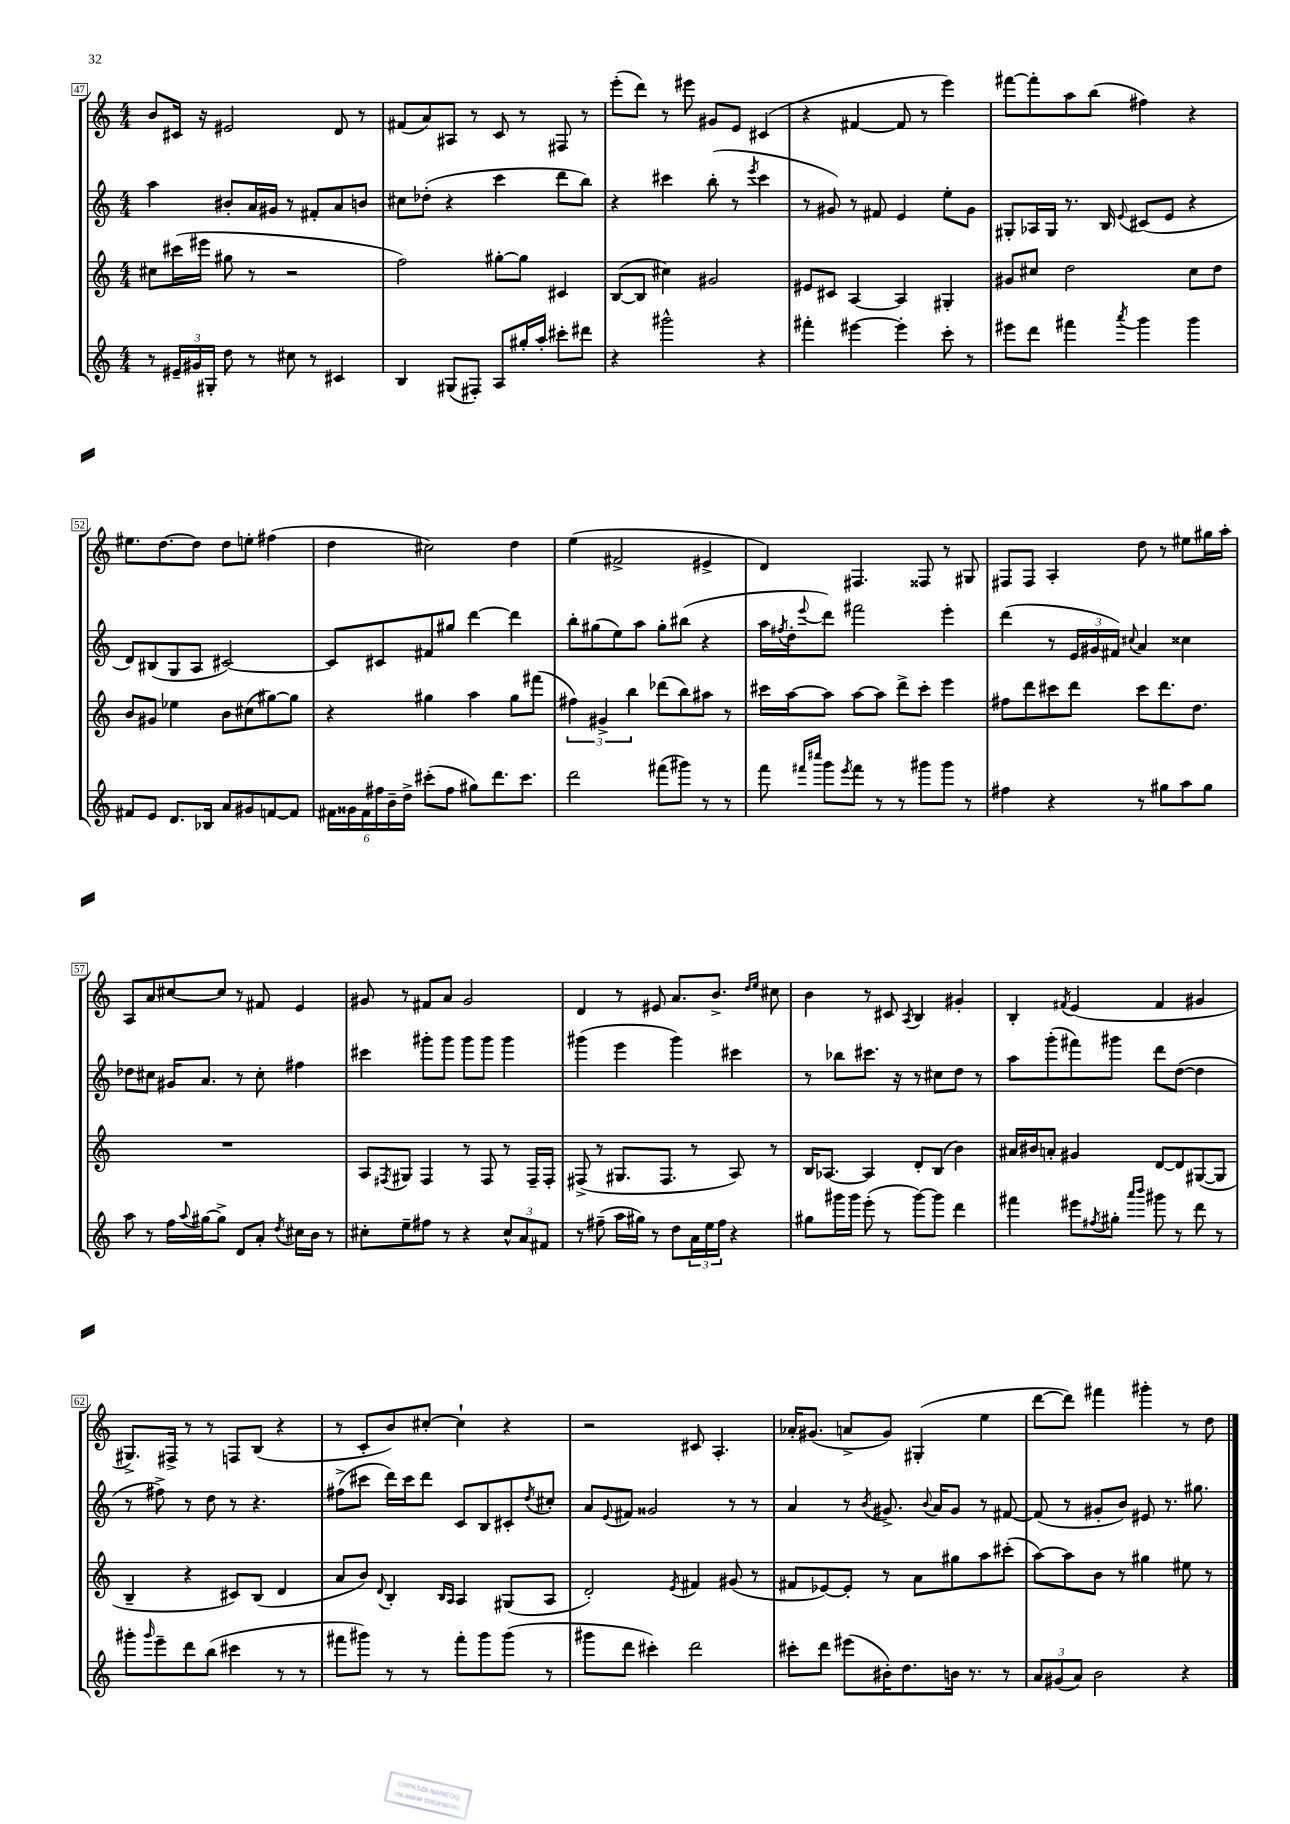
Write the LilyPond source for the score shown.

<<
\new StaffGroup <<
\new Staff = "s0" {
    \clef treble \key c \major \numericTimeSignature \time 4/4
    b'8 cis'16 r16 eis'2 d'8 r8 |
    fis'8( a'8) ais8 r8 c'8 r8 fis8 r8 |
    e'''8-.( d'''8) r8 eis'''8 gis'8 e'8 cis'4( |
    r4 fis'4~ fis'8 r8 e'''4) |
    fis'''8~ fis'''8-. a''8 b''8( fis''4) r4 |
    eis''8. d''8.~ d''8 d''8 e''8-. fis''4( |
    d''4 cis''2) d''4 |
    e''4( fis'2-> eis'4-> |
    d'4) fis4. fisis8 r8 gis8 |
    fis8 fis8 a4-. d''8 r8 eis''8 gis''16 a''16-. |
    a8 a'8 cis''8~ cis''8 r8 fis'8 e'4 |
    gis'8 r8 fis'8 a'8 gis'2 |
    d'4 r8 eis'8 a'8. b'8.-> \grace { d''16 e''16 } cis''8 |
    b'4 r8 cis'8 \acciaccatura { a8 } b4 gis'4-. |
    b4-. \acciaccatura { fis'8 } e'4( fis'4 gis'4 |
    gis8.->) fis16-> r8 r8 f8 b8( r4 |
    r8 c'8-. b'8) cis''8~-. cis''4-! r4 |
    r2 cis'8 a4.-. |
    aes'16-. gis'8.( a'8-> gis'8) gis4-.( e''4 |
    d'''8~ d'''8) fis'''4 gis'''4-. r8 d''8 \bar "|." |
}
\new Staff = "s1" {
    \clef treble \key c \major \numericTimeSignature \time 4/4
    a''4 bis'8-. a'16 gis'16 r8 fis'8-. a'8 b'8 |
    cis''8 des''8-.( r4 c'''4 d'''8 b''8) |
    r4 cis'''4 b''8-.( r8 \acciaccatura { e'''8 } cis'''4 |
    r8 gis'8) r8 fis'8 e'4 e''8-. gis'8 |
    gis8-. aes16 gis16 r8. b16 \appoggiatura { e'8 } cis'8( e'8 r4 |
    d'8) bis8( g8 a8 cis'2~) |
    cis'8 cis'8 fis'8 gis''8 d'''4~ d'''4 |
    b''8-. gis''8( e''8) a''8 gis''8-. bis''8( r4 |
    a''16 \acciaccatura { fis''8 } d''16-. \appoggiatura { e'''8 } d'''8) fis'''2 e'''4-. |
    d'''4( r8 \tuplet 3/2 { e'16 gis'16 fis'16) } \appoggiatura { cis''8 } a'4 cisis''4 |
    des''8 cis''8 gis'16 a'8. r8 cis''8-. fis''4 |
    cis'''4 gis'''8-. gis'''8 gis'''8 gis'''8 gis'''4 |
    gis'''4( e'''4 gis'''4) cis'''4 |
    r8 bes''8 cis'''8. r16 r8 cis''8 d''8 r8 |
    a''8 g'''8-.( fis'''8) gis'''8 d'''8 d''8~( d''4 |
    r8 fis''8->) r8 d''8 r8 r4. |
    fis''8->( cis'''8 d'''16) cis'''16 d'''8 c'8 b8 cis'8-. \acciaccatura { d''8 } cis''8-. |
    a'8 \appoggiatura { e'8 } fis'8 gisis'2 r8 r8 |
    a'4 r8 \acciaccatura { b'8 } gis'8.-> \appoggiatura { b'8 } a'16 gis'8 r8 fis'8~ |
    fis'8( r8 gis'8-. b'8) eis'8 r8. gis''8. \bar "|." |
}
\new Staff = "s2" {
    \clef treble \key c \major \numericTimeSignature \time 4/4
    cis''8 cis'''16( eis'''16 gis''8 r8 r2 |
    f''2) gis''8~-. gis''8 cis'4 |
    b8~( b8 cis''4) gis'2 |
    eis'8 cis'8 a4~ a4 gis4-. |
    gis'8 cis''8 d''2 cis''8 d''8 |
    b'8 gis'8 ees''4 b'8 cis''8( gis''8~) gis''8 |
    r4 gis''4 a''4 gis''8 fis'''8( |
    \tuplet 3/2 { fis''4) gis'4-> b''4 } des'''8( b''8) ais''8 r8 |
    cis'''16 a''16~ a''8 a''8~ a''8 d'''8-> cis'''8-. e'''4 |
    fis''8 d'''8 cis'''8 d'''8 cis'''8 d'''8. d''8. |
    R1 |
    a8 \acciaccatura { fis8 } gis8 fis4 r8 fis8 r8 fis16-- fis16-. |
    fis8->( r8 gis8. fis8. r8 a8) r8 |
    b16 aes8.~ aes4 d'8-. b8( b'4) |
    ais'16 bis'16 a'8-. gis'4 d'8~ d'8 gis8~( gis8 |
    b4-- r4 cis'8) b8( d'4 |
    a'8 b'8) \appoggiatura { d'8 } b4-. \grace { b16 a16 } a4 gis8( a8 |
    d'2-.) \acciaccatura { e'8 } fis'4 gis'8( r8 |
    fis'8 ees'8~) ees'8-. r8 a'8 gis''8 a''8 cis'''8-.( |
    a''8~) a''8 b'8 r8 gis''4 eis''8 r8 \bar "|." |
}
\new Staff = "s3" {
    \clef treble \key c \major \numericTimeSignature \time 4/4
    r8 \tuplet 3/2 { eis'16-- gis'16 gis16-. } d''8 r8 cis''8 r8 cis'4 |
    b4 gis8( fis8-.) a8 gis''16-. a''16-. cis'''8-. dis'''8 |
    r4 gis'''2-^ r4 |
    fis'''4-. eis'''4~ eis'''4-. c'''8-. r8 |
    eis'''8 d'''8 fis'''4 \acciaccatura { a'''8 } g'''4 g'''4 |
    fis'8 e'8 d'8. bes16 a'8 gis'8 f'8~ f'8 |
    \tuplet 6/4 { fis'16 gisis'16 fis'16 fis''16 b'16-- d''16-> } cis'''8-.( fis''8 gis''8) d'''8. cis'''8. |
    d'''2 fis'''8( gis'''8) r8 r8 |
    f'''8 \grace { fis'''16 cis''''16 } g'''8 \acciaccatura { e'''8 } fis'''8 r8 r8 gis'''8 gis'''8 r8 |
    fis''4 r4 r8 gis''8 a''8 gis''8 |
    a''8 r8 f''16 \appoggiatura { a''8 } gis''16~ gis''8-> d'8 a'8-. \acciaccatura { d''8 } cis''16 b'16 r8 |
    cis''8-. e''8-- fis''8 r8 r4 \tuplet 3/2 { cis''8-^ a'8 fis'8 } |
    r8 fis''8--( a''16 gis''16) r8 d''8 \tuplet 3/2 { a'16 e''16 fis''16 } r4 |
    gis''8 gis'''16 gis'''16 e'''8-.( r8 gis'''8~) gis'''8 d'''4 |
    fis'''4 eis'''8 \acciaccatura { fis''8 } gis''8-. \grace { a'''16 b'''16 } gis'''8 r8 d'''8 r8 |
    gis'''8-. \grace { gis'''16 } e'''8-- d'''8 b''8( cis'''4 r8 r8 |
    fis'''8 gis'''8) r8 r8 fis'''8-. gis'''8 gis'''8( r8 |
    gis'''8 d'''8 cis'''4-.) d'''2 |
    cis'''8-. d'''8 eis'''8( bis'16-.) d''8. b'16 r8. r8 |
    \tuplet 3/2 { a'8 gis'8( a'8) } b'2 r4 \bar "|." |
}
>>
>>
\layout { \context { \Score currentBarNumber = #47 \override BarNumber.stencil = #(make-stencil-boxer 0.1 0.3 ly:text-interface::print) } }
